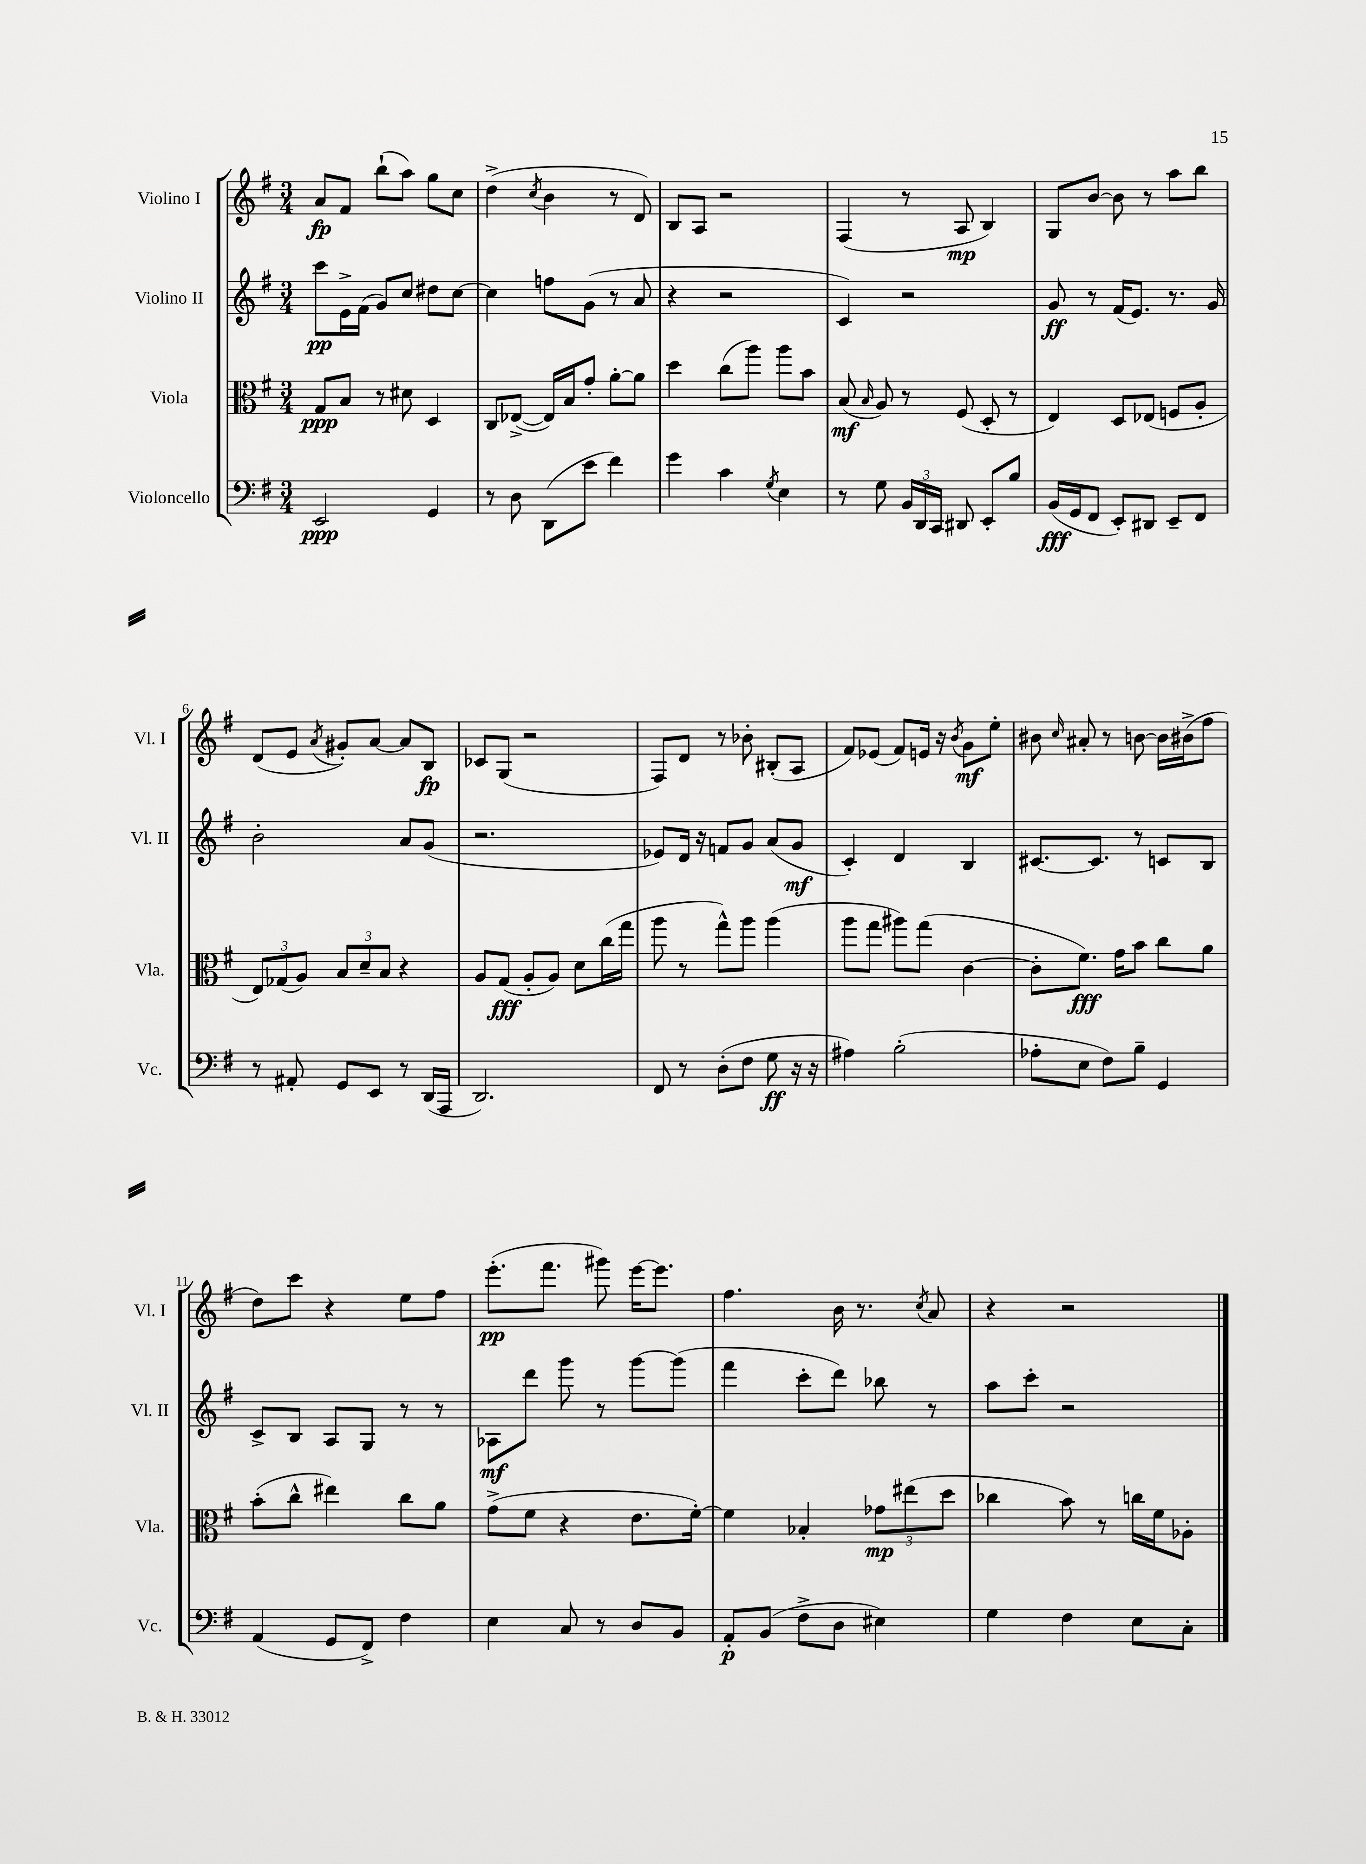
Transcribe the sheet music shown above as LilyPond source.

<<
\new StaffGroup <<
\new Staff = "s0" \with { instrumentName = "Violino I" shortInstrumentName = "Vl. I" } {
    \clef treble \key g \major \numericTimeSignature \time 3/4
    \autoBeamOff a'8[\fp fis'8] b''8[-!( a''8]) g''8[ c''8] |
    d''4->( \acciaccatura { c''8 } b'4 r8 d'8) |
    b8[ a8] r2 |
    fis4( r8 a8\mp b4) |
    g8[ b'8]~ b'8 r8 a''8[ b''8] |
    d'8[( e'8] \acciaccatura { a'8 } gis'8[-.) a'8]~ a'8[ b8]\fp |
    ces'8[ g8]( r2 |
    fis8[) d'8] r8 bes'8-. bis8[-.( a8] |
    fis'8[) ees'8]( fis'8[) e'16] r16 \acciaccatura { b'8 } g'8[\mf e''8]-. |
    bis'8 \grace { c''16 } ais'8-. r8 b'8~ b'16[ bis'16->( fis''8] |
    d''8[) c'''8] r4 e''8[ fis''8] |
    e'''8.[-.\pp( fis'''8.] gis'''8) e'''16[~ e'''8.] |
    fis''4. b'16 r8. \acciaccatura { c''8 } a'8 |
    r4 r2 \bar "|." |
}
\new Staff = "s1" \with { instrumentName = "Violino II" shortInstrumentName = "Vl. II" } {
    \clef treble \key g \major \numericTimeSignature \time 3/4
    \autoBeamOff c'''8[\pp e'16-> fis'16]( g'8[) c''8] dis''8[ c''8]~ |
    c''4 f''8[ g'8]( r8 a'8 |
    r4 r2 |
    c'4) r2 |
    g'8\ff r8 fis'16[( e'8.]) r8. g'16 |
    b'2-. a'8[ g'8]( |
    r2. |
    ees'8[) d'16] r16 f'8[ g'8] a'8[( g'8]\mf |
    c'4-.) d'4 b4 |
    cis'8.[~ cis'8.] r8 c'8[ b8] |
    c'8[-> b8] a8[ g8] r8 r8 |
    aes8[\mf d'''8] g'''8 r8 g'''8[~ g'''8]( |
    fis'''4 c'''8[-. d'''8]) bes''8 r8 |
    a''8[ c'''8]-. r2 \bar "|." |
}
\new Staff = "s2" \with { instrumentName = "Viola" shortInstrumentName = "Vla." } {
    \clef alto \key g \major \numericTimeSignature \time 3/4
    \autoBeamOff g8[\ppp b8] r8 dis'8 d4 |
    c8[ ees8]~->( ees16[) b16 g'8]-. a'8[~-. a'8] |
    d''4 c''8[( a''8]) a''8[ b'8] |
    b8\mf( \grace { b16 } a8) r8 fis8( d8-. r8 |
    e4) d8[ ees8]( f8[ a8]-. |
    \tuplet 3/2 { e8[) ges8( a8]) } \tuplet 3/2 { b8[ d'8-- b8] } r4 |
    a8[ g8]\fff( a8[-. a8]) d'8[ c''16( g''16] |
    a''8 r8 g''8[-^) a''8] a''4( |
    a''8[ g''8] ais''8[) g''8]( c'4~ |
    c'8[-. fis'8.]\fff) g'16[ b'8] c''8[ a'8] |
    b'8[-.( c''8]-^ eis''4) c''8[ a'8] |
    g'8[->( fis'8] r4 e'8.[ fis'16]~-.) |
    fis'4 bes4-. \tuplet 3/2 { ges'8[\mp eis''8( d''8] } |
    ces''4 b'8) r8 c''16[ fis'16 aes8]-. \bar "|." |
}
\new Staff = "s3" \with { instrumentName = "Violoncello" shortInstrumentName = "Vc." } {
    \clef bass \key g \major \numericTimeSignature \time 3/4
    \autoBeamOff e,2\ppp g,4 |
    r8 d8 d,8[( e'8] fis'4) |
    g'4 c'4 \acciaccatura { g8 } e4 |
    r8 g8 \tuplet 3/2 { b,16[ d,16 c,16] } dis,8 e,8[-. b8] |
    b,16[\fff( g,16 fis,8] e,8[-.) dis,8] e,8[-- fis,8] |
    r8 ais,8-. g,8[ e,8] r8 d,16[( a,,16] |
    d,2.) |
    fis,8 r8 d8[-.( fis8] g8\ff r16 r16 |
    ais4) b2-.( |
    aes8[-. e8] fis8[) b8]-- g,4 |
    a,4( g,8[ fis,8]->) fis4 |
    e4 c8 r8 d8[ b,8] |
    a,8[-.\p b,8]( fis8[-> d8] eis4) |
    g4 fis4 e8[ c8]-. \bar "|." |
}
>>
>>
